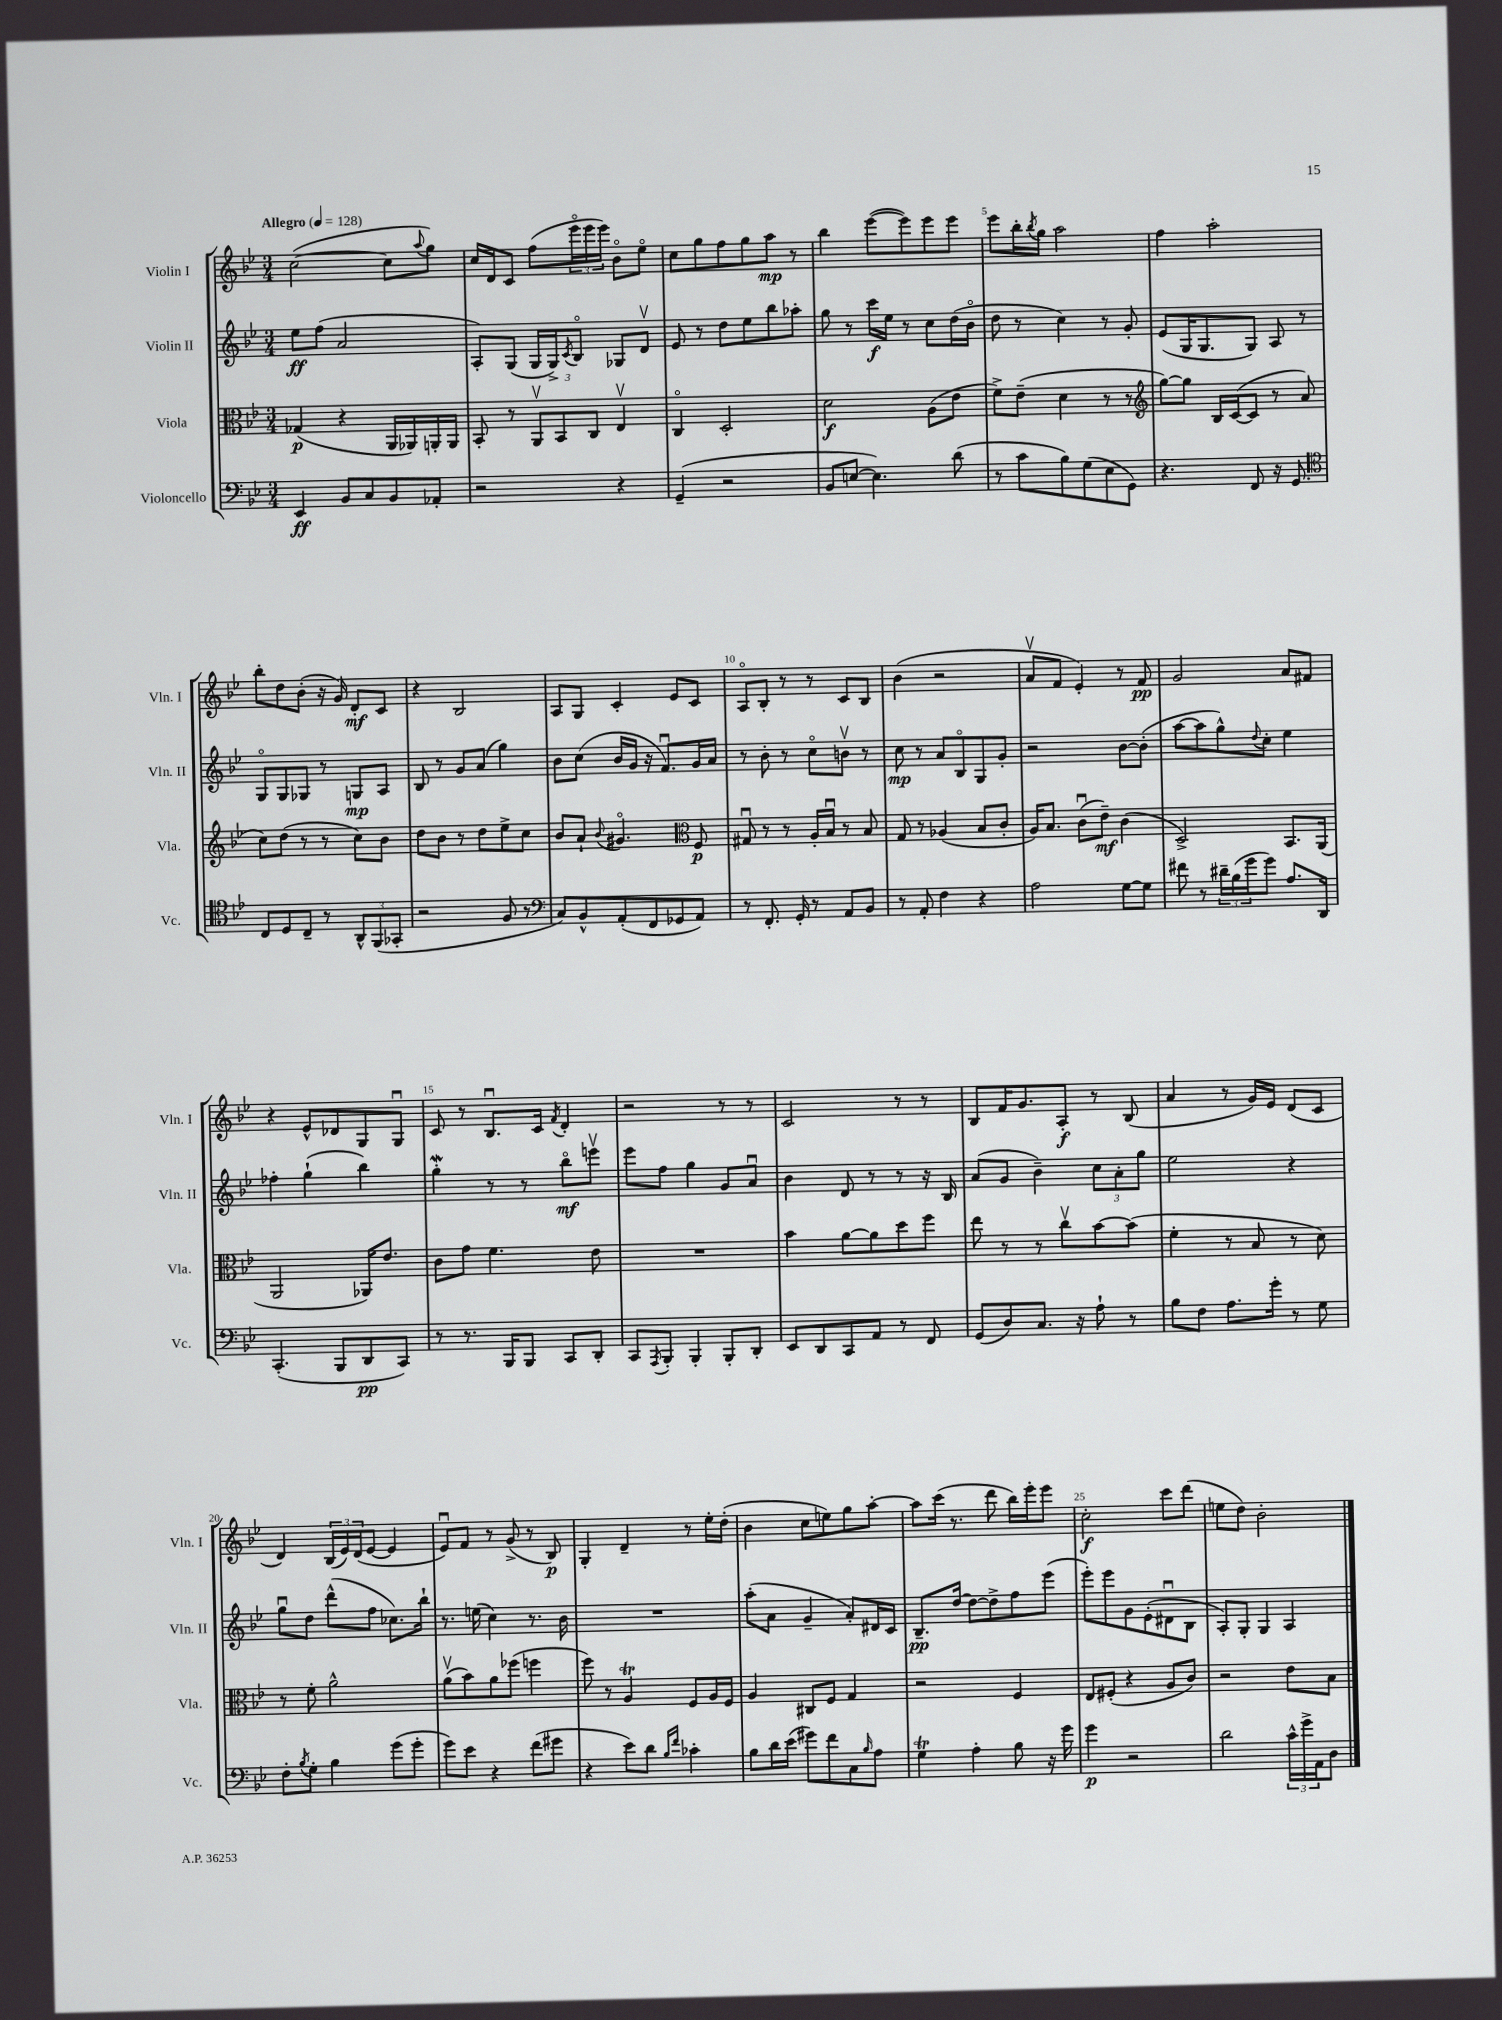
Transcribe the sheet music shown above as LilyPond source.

<<
\new StaffGroup <<
\new Staff = "s0" \with { instrumentName = "Violin I" shortInstrumentName = "Vln. I" } {
    \clef treble \key bes \major \numericTimeSignature \time 3/4 \tempo "Allegro" 4 = 128
    c''2~( c''8 \appoggiatura { a''8 } g''8) |
    c''16 d'16 c'8 f''8( \tuplet 3/2 { ees'''16\flageolet ees'''16 ees'''16) } bes'8\flageolet ees''8\flageolet |
    c''8 g''8 f''8 g''8 a''8\mp r8 |
    bes''4 ees'''8~( ees'''8) ees'''8 ees'''8 |
    ees'''8 bes''16-. \acciaccatura { bes''8 } g''16 a''2 |
    f''4 a''2-. |
    bes''8-. d''8 bes'8-.( r16 g'16) d'8-.\mf c'8 |
    r4 bes2 |
    a8 g8 c'4-. ees'8 c'8 |
    a8\flageolet bes8-. r8 r8 c'8 bes8 |
    bes'4( r2 |
    a'8\upbow f'8 ees'4-.) r8 f'8\pp |
    g'2 a'8 fis'8 |
    r4 ees'8-^ des'8 g8 g8\downbow |
    c'8 r8 bes8.\downbow c'16 \acciaccatura { f'8 } d'4-. |
    r2 r8 r8 |
    c'2 r8 r8 |
    bes8 f'16 g'8. a8-.\f r8 bes8( |
    a'4 r8 g'16) ees'16 d'8( c'8 |
    d'4) \tuplet 3/2 { bes16( ees'16) d'16( } ees'8~ ees'4 |
    ees'8\downbow) f'8 r8 g'8->( r8 bes8\p) |
    g4-. d'4-- r8 ees''16-. d''16-.( |
    bes'4 c''8 e''8) g''8 a''8~-. |
    a''8 c'''16( r8. d'''8 bes''16) ees'''16-. ees'''8 |
    c''2-.\f c'''8 d'''8( |
    e''8 d''8) bes'2-. \bar "|." |
}
\new Staff = "s1" \with { instrumentName = "Violin II" shortInstrumentName = "Vln. II" } {
    \clef treble \key bes \major \numericTimeSignature \time 3/4
    ees''8\ff f''8( a'2 |
    a8-.) g8( g16 g16->) \acciaccatura { c'8 } bes8\flageolet ges8 d'8\upbow |
    ees'8 r8 d''8 ees''8 bes''8 aes''8-. |
    g''8 r8 c'''16\f ees''16 r8 c''8 d''16( bes'16\flageolet |
    d''8 r8 c''4) r8 g'8-. |
    ees'8( g16 g8. g8) a8 r8 |
    g8\flageolet g8 ges8 r8 g8\mp a8 |
    bes8 r8 g'8 a'8( g''4) |
    bes'8 c''8( bes'16 g'16 r16 f'8.\downbow) g'16 a'16 |
    r8 bes'8-. r8 c''8\flageolet b'8\upbow r8 |
    c''8\mp r8 a'8 bes8\flageolet g8 g'8-. |
    r2 bes'8~ bes'8-.( |
    a''8~ a''8 g''8-^) \appoggiatura { d''8 } c''8-. ees''4 |
    fes''4-. g''4-!( bes''4) |
    g''4-.\mordent r8 r8 bes''8\flageolet\mf e'''8\upbow |
    ees'''8 f''8 g''4 g'8 a'8\downbow |
    bes'4 d'8 r8 r8 r16 bes16 |
    a'8( g'8 bes'4--) \tuplet 3/2 { c''8 a'8-. g''8 } |
    ees''2 r4 |
    g''8\downbow d''8 d'''8-^( f''8 ces''8.) bes''16-! |
    r8. e''16( c''4) r8. bes'16 |
    R2. |
    a''8-.( a'8 g'4-- a'8-.) dis'16 c'16 |
    bes8.--\pp d''16~ d''8~ d''8-> f''8 ees'''8( |
    ees'''8-.) ees'''8 g'8 ees'8-.( dis'8\downbow bes8 |
    a8-.) g8-. g4 a4 \bar "|." |
}
\new Staff = "s2" \with { instrumentName = "Viola" shortInstrumentName = "Vla." } {
    \clef alto \key bes \major \numericTimeSignature \time 3/4
    ges4\p( r4 a,16 aes,16) a,16-. a,16 |
    bes,8-. r8 \tuplet 3/2 { a,8\upbow bes,8 c8 } ees4\upbow |
    c4\flageolet d2-. |
    d'2\f a8( ees'8 |
    f'8->) ees'8--( d'4 r8 r8 |
    \clef treble g''8~) g''8 bes16 c'16~( c'8 r8 a'8 |
    c''8) d''8( r8 r8 c''8) bes'8 |
    d''8 bes'8 r8 d''8 ees''8-> c''8 |
    bes'8 a'8-! \appoggiatura { bes'8 } gis'4.\flageolet \clef alto f8\p |
    gis8\downbow r8 r8 a16-. bes16\downbow r8 bes8 |
    g8 r8 aes4( bes8 c'8-. |
    a16) bes8. c'8\downbow( ees'8--\mf) c'4( |
    d2->) bes,8. a,16( |
    a,2 aes,16) ees'8. |
    c'8 g'8 f'4. ees'8 |
    R2. |
    bes'4 a'8~ a'8 d''8 f''8 |
    ees''8 r8 r8 c''8\upbow bes'8~ bes'8( |
    f'4-. r8 bes8 r8 d'8) |
    r8 f'8-. a'2-^ |
    a'8\upbow( bes'8) a'8 fes''8( f''4 |
    f''8) r8 a4\trill f8 a16 f16 |
    a4 cis8 f8 g4 |
    r2 f4 |
    ees8 fis8-.( r4 a8 c'8) |
    r2 ees'8 bes8 \bar "|." |
}
\new Staff = "s3" \with { instrumentName = "Violoncello" shortInstrumentName = "Vc." } {
    \clef bass \key bes \major \numericTimeSignature \time 3/4
    ees,4\ff bes,8 c8 bes,8 aes,8-. |
    r2 r4 |
    g,4--( r2 |
    bes,8 e8~ e4.) d'8( |
    r8 c'8 bes8) g8( ees8 g,8) |
    r4. f,8 r16 g,8. |
    \clef tenor c8 d8 c8-- r8 \tuplet 3/2 { a,8-^ f,8( ges,8-. } |
    r2 f8 r8 |
    \clef bass c8) bes,8-^ a,8-.( f,8 ges,8 a,8) |
    r8 f,8.-. g,16-. r8 a,8 bes,8 |
    r8 a,8-. f4 r4 |
    a2 g8~ g8 |
    fis'8 r8 \tuplet 3/2 { dis'16-- bes16( g'16 } g'8) a8. d,16 |
    c,4.-.( bes,,8 d,8\pp c,8) |
    r8 r8. bes,,16 bes,,8 c,8 d,8-. |
    c,8 \acciaccatura { a,,8 } bes,,8-. bes,,4-. bes,,8-. d,8-. |
    ees,8 d,8 c,8 a,8 r8 f,8 |
    g,8( d8) c8. r16 a8-! r8 |
    bes8 f8 a8. g'16-. r8 g8 |
    f8-. \acciaccatura { bes8 } g8-. bes4 g'8( g'8-. |
    g'8) ees'8 r4 f'8( gis'8 |
    r4 ees'8) d'8 \grace { bes16 f'16 } ces'4-. |
    bes8 d'16 ees'16( gis'8) f'8 c8 \grace { bes16 } a8 |
    g4\trill a4-. bes8 r16 g'16 |
    g'4\p r2 |
    d'2 \tuplet 3/2 { c'16-^ g'16-> a,16 } d8 \bar "|." |
}
>>
>>
\layout { \context { \Score \override BarNumber.break-visibility = ##(#f #t #t) barNumberVisibility = #(every-nth-bar-number-visible 5) } }
